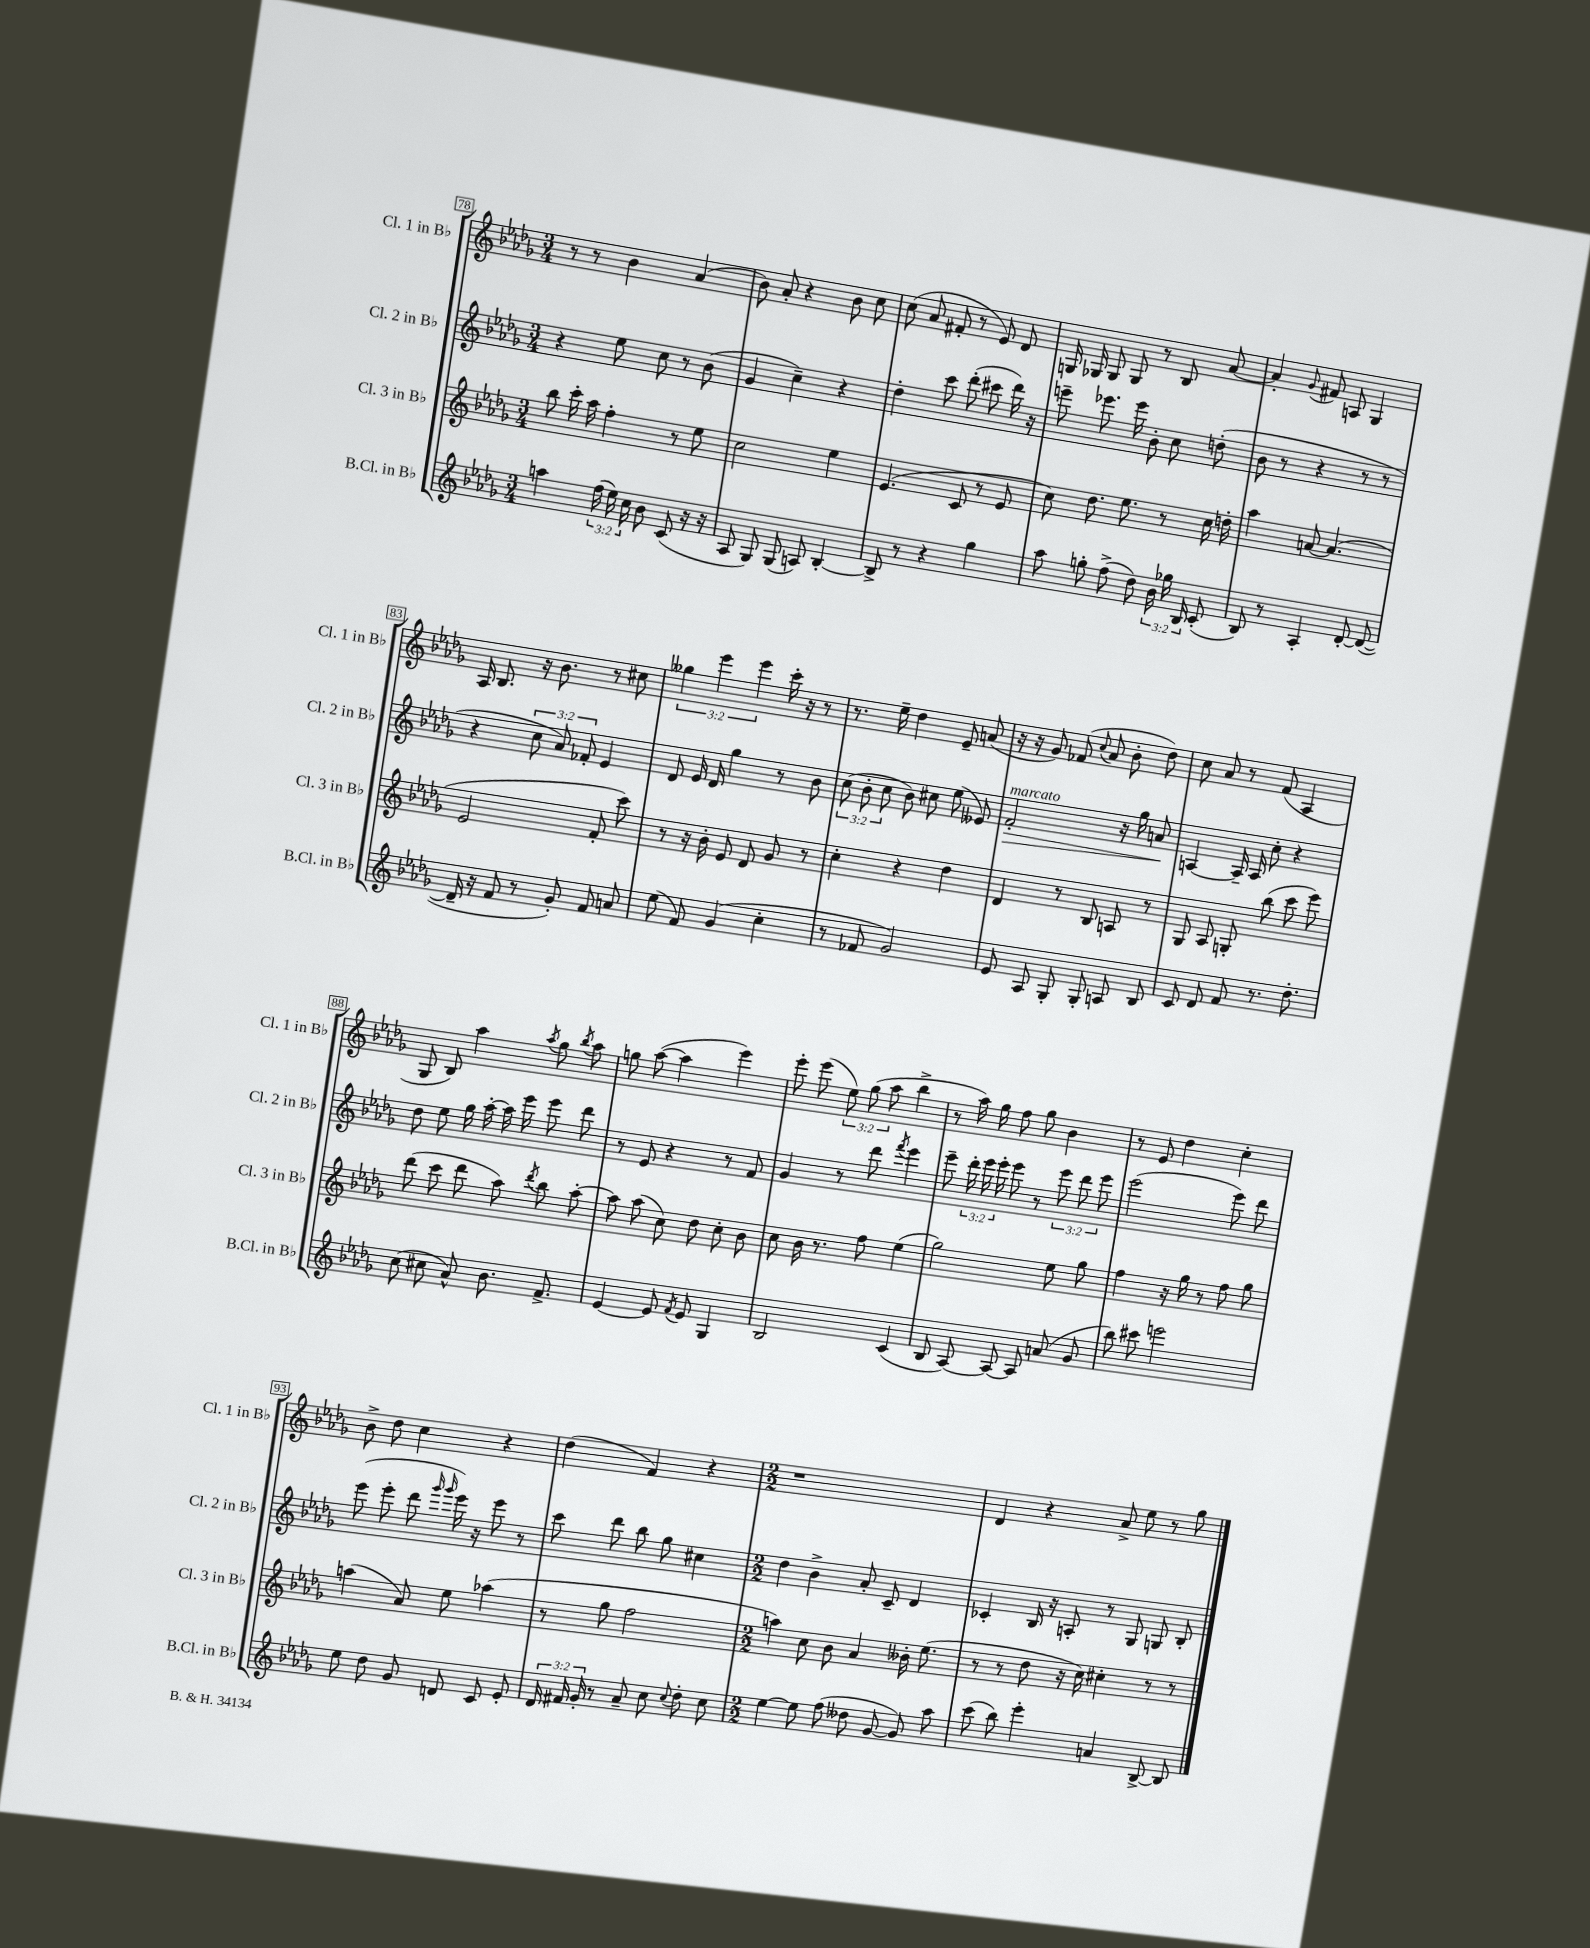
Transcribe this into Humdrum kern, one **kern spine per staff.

**kern	**kern	**kern	**dynam	**kern
*part4	*part3	*part2	*part2	*part1
*staff4	*staff3	*staff2	*staff2	*staff1
*I"B.Cl. in B♭	*I"Cl. 3 in B♭	*I"Cl. 2 in B♭	*	*I"Cl. 1 in B♭
*I'B.Cl. in B♭	*I'Cl. 3 in B♭	*I'Cl. 2 in B♭	*	*I'Cl. 1 in B♭
*clefG2	*clefG2	*clefG2	*	*clefG2
*k[b-e-a-d-g-]	*k[b-e-a-d-g-]	*k[b-e-a-d-g-]	*	*k[b-e-a-d-g-]
*M3/4	*M3/4	*M3/4	*	*M3/4
=78	=78	=78	=78	=78
4aan\	8bb-\	4r	.	8r
.	16ccc'\	.	.	8r
.	16aa-\	.	.	.
(24ff\	4ff'\	8ee-\	.	4b-\
24ee-\)	.	.	.	.
24cc\	.	.	.	.
8b-\	.	8cc\	.	.
(8c/	8r	8r	.	(4a-/
16r	8ee-\	(8b-\	.	.
16r	.	.	.	.
=79	=79	=79	=79	=79
8A-/	2cc\	4g-/	.	8b-\)
8G-/)	.	.	.	8a-'/
(8G-/	.	4cc~\)	.	4r
8An/)	.	.	.	.
[4B-'/	4ee-\	4r	.	8b-\
.	.	.	.	8cc\
=80	=80	=80	=80	=80
8B-^/]	(4.e-/	4dd-'\	.	(8cc\
8r	.	.	.	8a-/
4r	.	8ccc\	.	8f#X'/
.	8c/	(8ddd-'\	.	8r
4gg-\	8r	8ccc#X\	.	8e-/)
.	8e-/	16ddd-\)	.	8d-/
.	.	16r	.	.
=81	=81	=81	=81	=81
8aa-\	8cc\)	8eeen~\	.	16Gn/
.	.	.	.	16G-X/
8ggn'\	8.dd-\	8.eee-X\	.	8G-/
(8ff^\	.	.	.	8G-/
.	8.ee-\	16eee-\	.	.
8dd-\)	.	8b-'\	.	8r
24b-\	8r	8cc\	.	8B-/
24gg-X\	.	.	.	.
24B-/	.	.	.	.
(8c'/	16cc\	(8ddn'\	.	[8a-/
.	16ddn'\	.	.	.
=82	=82	=82	=82	=82
8B-/)	4aa-\	8b-\	.	4a-'/]
8r	.	8r	.	.
.	.	.	.	8qqg-/
4A-'/	[8an/	4r	.	8f#X/
.	(4.a/]	.	.	8An/
[8d-'/	.	8r	.	4G-/
(8d-/_	.	8r	.	.
!!LO:LB:g=z
=83	=83	=83	=83	=83
16d-~/]	2e-/	4r	.	16A-/
16r	.	.	.	8.B-/
8f/	.	.	.	.
8r	.	12cc\	.	16r
.	.	.	.	8.b-\
.	.	12a-/)	.	.
8g-'/)	.	.	.	.
.	.	12f-X'/	.	.
8f/	8f'/	4e-/	.	8r
8an/	8ccc\)	.	.	8cc#X\
=84	=84	=84	=84	=84
(8ee-\	8r	8d-/	.	6gg--X\
8f/)	16r	16e-/	.	.
.	.	.	.	6eee-\
.	16b-'\	16d-/	.	.
(4g-/	8e-/	4gg-\	.	.
.	.	.	.	6eee-\
.	8d-/	.	.	.
4cc'\	8g-/	8r	.	16ccc'\
.	.	.	.	16r
.	8r	8b-\	.	8r
=85	=85	=85	=85	=85
8r	4cc'\	(12cc\	.	8.r
.	.	12b-'\	.	.
8f-X/	.	.	.	.
.	.	12cc\	.	.
.	.	.	.	16ee-~\
2g-/)	4r	8b-\)	.	4dd-\
.	.	8cc#X\	.	.
.	4dd-\	(8ee-\	.	8e-~/
.	.	8e--X/)	.	(8an/
=86	=86	=86	=86	=86
!	!	!LO:TX:a:i:t=marcato	!	!
!	!	!	!LO:HP:b	!
8e-/	4d-/	2f'/	>	16r
.	.	.	.	16r
8A-/	.	.	.	8g-/)
8G-'/	8r	.	.	(8f-X/
.	.	.	.	8qqcc/
8G-'/	8B-/	.	.	8a-/
8An/	8An/	16r	.	8b-'\
.	.	16gg-\	.	.
8B-/	8r	8an/	.	8dd-\)
.	.	.	]	.
=87	=87	=87	=87	=87
8c/	8G-/	[4An/	.	8cc\
8d-/	8A-/	.	.	8a-/
8f/	8Gn'/	16A~/]	.	8r
.	.	16A/	.	.
8.r	(8bb-\	8cc'\	.	(8f/
.	8ccc\	4r	.	4A-/
8.dd-'\	.	.	.	.
.	8eee-\)	.	.	.
!!LO:LB:g=z
=88	=88	=88	=88	=88
(8cc\	(8ddd-\	8dd-\	.	8G-/
8cc#X\	8ccc\	8ee-\	.	8B-/)
8a-^^/)	8ddd-\	16gg-\	.	4aa-\
.	.	[16aa-'\	.	.
8.b-\	8aa-\)	16aa-\]	.	.
.	.	16eee-\	.	.
.	8qddd-/	.	.	8qaa-/
.	8bb-\	8eee-\	.	8gg-\
8.f^/	.	.	.	.
.	.	.	.	8qbb-/
.	[8aa-'\	8ddd-\	.	8aa-\
=89	=89	=89	=89	=89
[4e-/	8aa-\]	8r	.	8ggn\
.	(8aa-\	8e-/	.	([8aa-\
8e-/]	8cc\)	4r	.	4aa-\]
8qf/	.	.	.	.
8e-/	8dd-\	.	.	.
4G-/	8cc'\	8r	.	4eee-\)
.	8b-\	8f/	.	.
=90	=90	=90	=90	=90
2B-/	8cc\	4g-/	.	8eee-'\
.	16b-\	.	.	(8eee-\
.	8.r	.	.	.
.	.	8r	.	12ee-\)
.	.	.	.	(12gg-\
.	8ff\	8ddd-\	.	.
.	.	.	.	12aa-\
.	.	8qfff/	.	.
(4c/	(4ee-\	4eee-\	.	4bb-^\
=91	=91	=91	=91	=91
8B-/	2gg-\)	8eee-~\	.	8r
[8A-/)	.	24ddd-'\	.	16aa-\)
.	.	24eee-\	.	.
.	.	.	.	16gg-\
.	.	24eee-'\	.	.
8A-/_	.	8eee-\	.	8ff\
8A-/]	.	8r	.	8gg-\
(8an/	8ee-\	12eee-\	.	4b-\
.	.	12ddd-\	.	.
8g-/	8gg-\	.	.	.
.	.	12eee-\	.	.
=92	=92	=92	=92	=92
8bb-\)	4ff\	(2eee-\	.	8r
8ccc#X\	.	.	.	8e-/
2eeen\	16r	.	.	4dd-\
.	16gg-\	.	.	.
.	8r	.	.	.
.	8ff\	8eee-\)	.	4cc'\
.	8gg-\	8ddd-\	.	.
!!LO:LB:g=z
=93	=93	=93	=93	=93
8ee-\	(4aan\	(8eee-\	.	8b-^\
8dd-\	.	8eee-'\	.	8dd-\
8g-/	8a-/)	8ddd-\	.	4cc\
.	.	16qqggg-/	.	.
.	.	16qqggg-/	.	.
8dn/	8ee-\	16eee-\)	.	.
.	.	16r	.	.
8c/	(4aa-X\	8eee-\	.	4r
8e-'/	.	8r	.	.
=94	=94	=94	=94	=94
24d-/	8r	8ccc\	.	(4dd-\
24f#X/	.	.	.	.
24g-'/	.	.	.	.
8r	8gg-\	8ddd-\	.	.
8a-~/	2ff\	8bb-\	.	4f/)
8cc\	.	8gg-\	.	.
8qqcc/	.	.	.	.
8dd-'\	.	4cc#X\	.	4r
8cc\	.	.	.	.
=95	=95	=95	=95	=95
*M2/2	*M2/2	*M2/2	*	*M2/2
[4ee-\	4aan\)	4dd-\	.	1r
8ee-\]	8cc\	4b-^\	.	.
(8ff\	8b-\	.	.	.
8dd--X\	4a-/	8a-'/	.	.
[8g-/	.	8c~/	.	.
8g-/])	16b--X'\	4d-/	.	.
.	(8.ee-\	.	.	.
8aa-\	.	.	.	.
=96	=96	=96	=96	=96
(8ccc\	8r	4c-X'/	.	4d-/
8bb-\)	8r	.	.	.
4eee-'\	8dd-\	16B-/	.	4r
.	.	16r	.	.
.	16r	8An'/	.	.
.	16cc\)	.	.	.
4an/	4cc#X'\	8r	.	8a-^/
.	.	8G-/	.	8ee-\
[8B-^/	8r	8Gn/	.	8r
8B-/]	8r	8B-'/	.	8gg-\
==	==	==	==	==
*-	*-	*-	*-	*-
